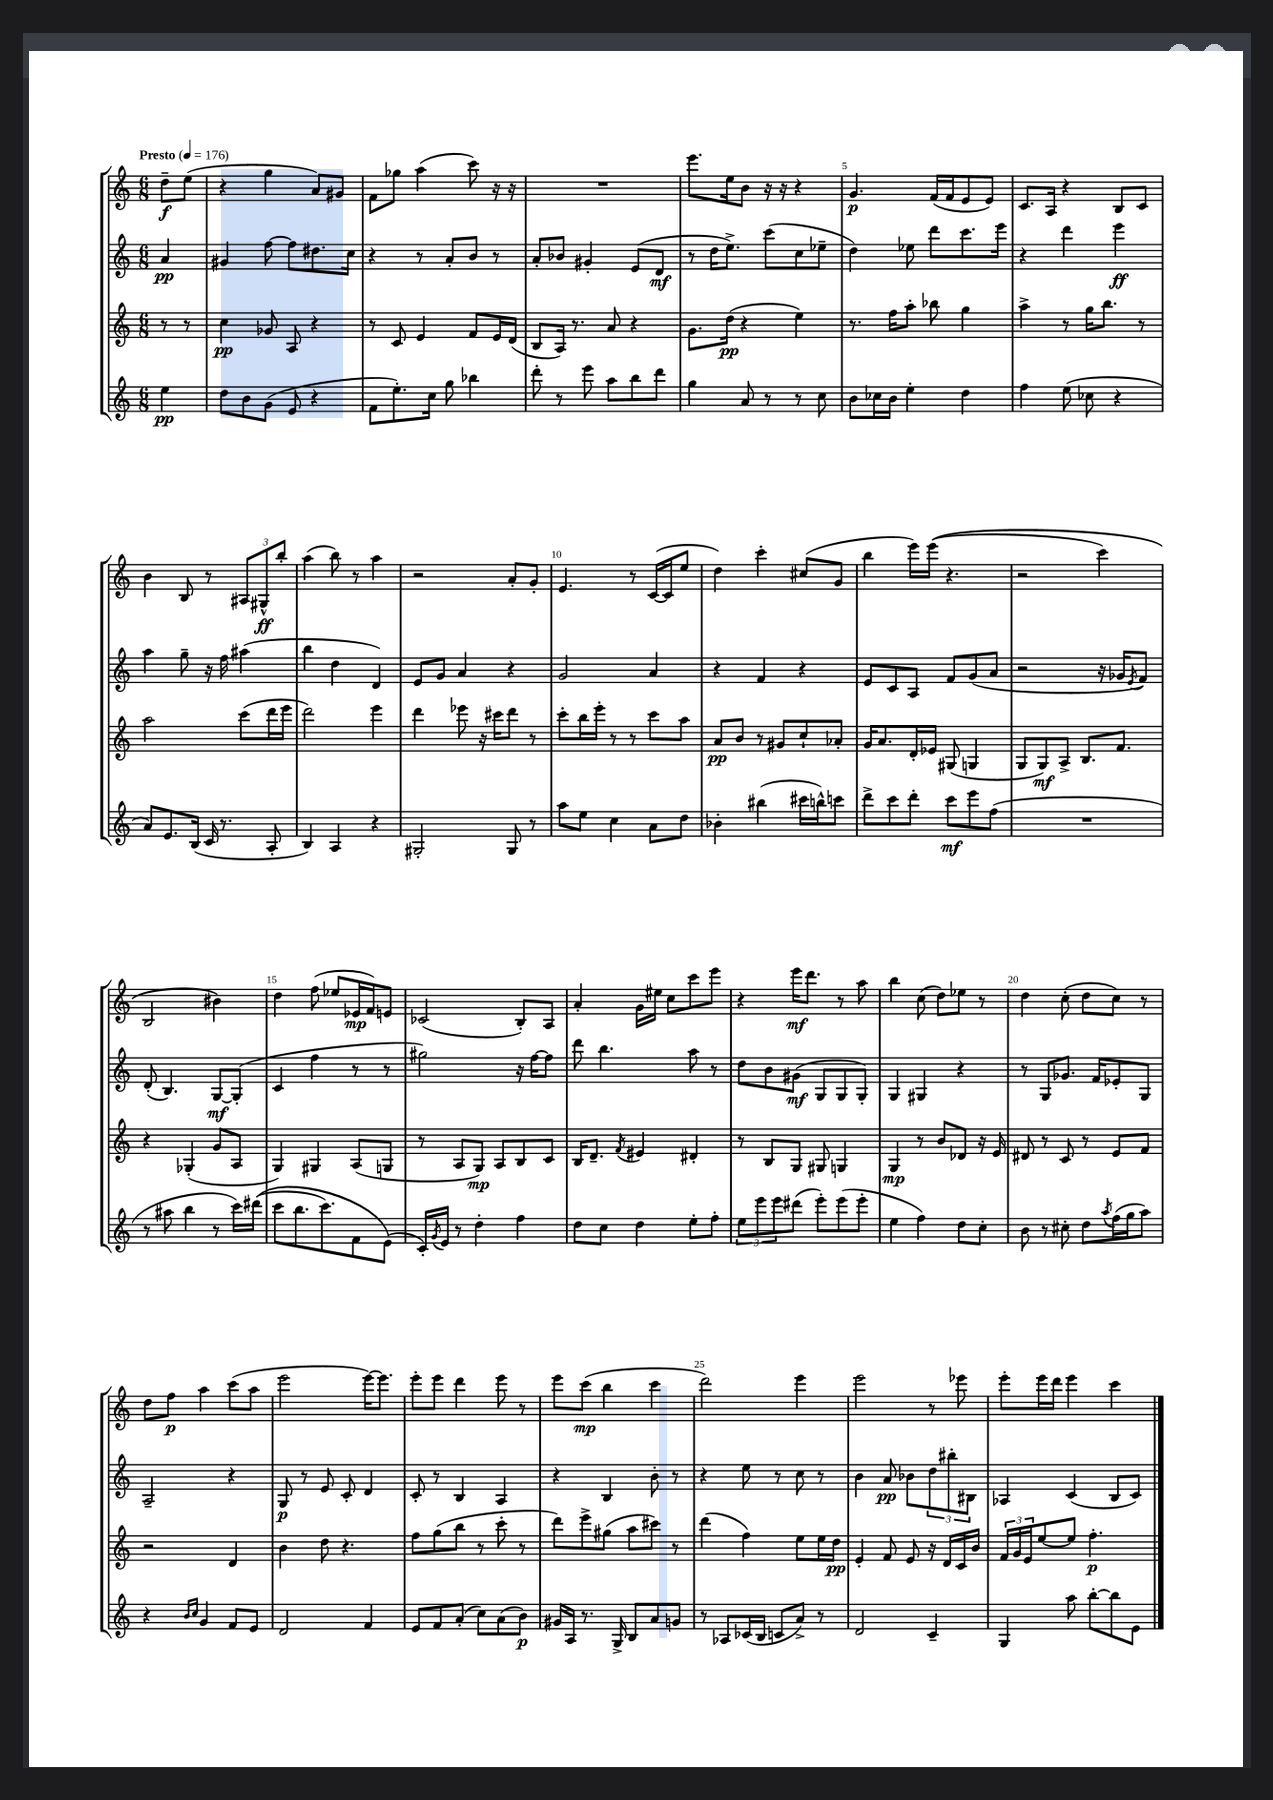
<<
\new StaffGroup <<
\new Staff = "s0" {
    \clef treble \key c \major \numericTimeSignature \time 6/8 \partial 4 \tempo "Presto" 4 = 176
    d''8--\f e''8( |
    r4 g''4 a'8) gis'8 |
    f'8 ges''8 a''4( c'''8) r16 r16 |
    R2. |
    e'''8. e''16 b'8 r16 r16 r4 |
    g'4.\p f'16( f'16 e'8 e'8) |
    c'8. a16 r4 b8 c'8 |
    b'4 b8 r8 \tuplet 3/2 { ais8 gis8-^\ff b''8-. } |
    a''4( b''8) r8 a''4 |
    r2 a'8-. g'8-. |
    e'4. r8 c'16~( c'16 e''8 |
    d''4) c'''4-. cis''8( g'8 |
    b''4 e'''16) e'''16(\( r4. |
    r2 c'''4) |
    b2 bis'4\) |
    d''4 f''8( ees''8 ees'16\mp f'16) e'8 |
    ces'2( b8-.) a8 |
    a'4-. g'16 eis''16 c''8 c'''8 e'''8 |
    r4 e'''16\mf d'''8. r8 a''8 |
    b''4 c''8( d''8) ees''8 r8 |
    d''4 c''8-.( d''8 c''8) r8 |
    d''8 f''8\p a''4 c'''8( a''8 |
    e'''2 e'''16~) e'''8. |
    e'''8-. e'''8 d'''4 e'''8 r8 |
    e'''8 c'''8\mp( b''4 c'''4 |
    d'''2) e'''4 |
    e'''2 r8 ees'''8 |
    e'''8-. e'''16 d'''16 e'''4 c'''4 \bar "|." |
}
\new Staff = "s1" {
    \clef treble \key c \major \numericTimeSignature \time 6/8 \partial 4
    a'4\pp |
    gis'4 f''8~ f''8 dis''8. c''16 |
    r4 r8 a'8-. b'8 r8 |
    a'8-. bes'8 gis'4-. e'8( d'8\mf |
    r8 d''16 e''8.->) c'''8( c''8 ees''8-- |
    d''4) ees''8 d'''8 c'''8. e'''16 |
    r4 d'''4 e'''4\ff |
    a''4 g''8-- r16 f''16 ais''4( |
    b''4 d''4 d'4) |
    e'8 g'8 a'4 r4 |
    g'2 a'4 |
    r4 f'4 r4 |
    e'8 c'8 a8 f'8 g'8( a'8 |
    r2 r16 ges'16 \acciaccatura { e'8 } f'8) |
    d'8-.( b4.) g8~\mf g8-.( |
    c'4 f''4 r8 r8 |
    gis''2) r16 f''16~ f''8 |
    d'''8 b''4. a''8 r8 |
    d''8 b'8 gis'8\mf( g8 g8 g8-.) |
    g4 gis4 r4 |
    r8 g8 ges'8. f'16 ees'8-. g8 |
    a2-- r4 |
    g8\p r8 e'8 c'8-. d'4 |
    c'8-. r8 b4 a4 |
    r4 b4 b'8-. r8 |
    r4 e''8 r8 c''8 r8 |
    b'4 a'8\pp bes'8 \tuplet 3/2 { d''8 bis''8-. bis8 } |
    aes4 c'4( b8 c'8) \bar "|." |
}
\new Staff = "s2" {
    \clef treble \key c \major \numericTimeSignature \time 6/8 \partial 4
    r8 r8 |
    c''4\pp ges'8 a8 r4 |
    r8 c'8 e'4 f'8 e'16 d'16( |
    b8 a16) r8. a'8 r4 |
    g'8. d''16\pp( r4 e''4) |
    r8. f''16 a''8-. bes''8 g''4 |
    a''4-> r8 g''16 b''8. r8 |
    a''2 c'''8( d'''16 e'''16 |
    d'''2) e'''4 |
    d'''4 ees'''8 r16 cis'''16 d'''8 r8 |
    c'''8-. b''16 e'''16-. r8 r8 c'''8 a''8 |
    a'8\pp b'8 r8 gis'8 c''8-! aes'8-. |
    g'16 a'8. d'16-. ees'16 gis8( g4 |
    g8 g8\mf) a8-> b8. f'8. |
    r4 ges4-.( g'8 a8 |
    g4) gis4 a8( g8 |
    r8 a8 g8\mp) a8 b8 c'8 |
    b16 d'8.-- \acciaccatura { f'8 } eis'4 dis'4-. |
    r8 b8 g8 gis8 g4 |
    g4\mp r8 b'8 des'8 r16 e'16 |
    dis'8 r8 c'8 r8 e'8 f'8 |
    r2 d'4 |
    b'4 d''8 r4. |
    f''8 g''8( b''8 r8 c'''8-. r8 |
    d'''8) e'''8-> gis''8( a''8 cis'''8) r8 |
    d'''4( f''4) e''8 e''16 d''16\pp |
    e'4-. f'8 e'8 r16 d'16 c'16 b'16 |
    \tuplet 3/2 { f'16 g'16 e'16 } e''8~ e''8 f''4.-.\p \bar "|." |
}
\new Staff = "s3" {
    \clef treble \key c \major \numericTimeSignature \time 6/8 \partial 4
    e''4\pp |
    d''8 b'8 g'8( e'8 r4 |
    f'8 e''8.-.) c''16 g''8 bes''4 |
    d'''8-. r8 e'''8 a''8 b''8 d'''8 |
    g''4 a'8 r8 r8 c''8 |
    b'8 ces''16 b'16 e''4-. d''4 |
    f''4 e''8( ces''8 r4 |
    a'8) e'8. b16( c'16 r8. a8-. |
    b4) a4 r4 |
    gis2-. gis8 r8 |
    a''8 e''8 c''4 a'8 d''8 |
    bes'4-. bis''4( cis'''16 b''16-^) c'''8 |
    d'''8-> c'''8 d'''8-. c'''8\mf e'''8 f''8( |
    R2. |
    r8 ais''8 b''4 r8 c'''16) dis'''16(\( |
    c'''8 b''8. c'''8.) f'8 e'8(\) |
    c'16-.) \acciaccatura { g'8 } e'16 r8 d''4-. f''4 |
    d''8 c''8 d''4 e''8-. f''8-. |
    \tuplet 3/2 { e''8 e'''8 e'''8 } dis'''8( e'''8-.) e'''8( e'''8-. |
    e''4 f''4) d''8 c''8-. |
    b'8 r8 cis''8-. d''8 \acciaccatura { a''8 } f''16( g''16 a''8) |
    r4 \grace { b'16 c''16 } g'4 f'8 e'8 |
    d'2 f'4 |
    e'8 f'8 a'8-.( c''8) a'8( b'8\p) |
    gis'16 a16 r8. g16-> b8 a'8 g'8 |
    r8 aes8 ces'16( b16 c'8 a'8->) r8 |
    d'2 c'4-- |
    g4 a''8 b''8~-. b''8 e'8 \bar "|." |
}
>>
>>
\layout { \context { \Score \override BarNumber.break-visibility = ##(#f #t #t) barNumberVisibility = #(every-nth-bar-number-visible 5) } }
